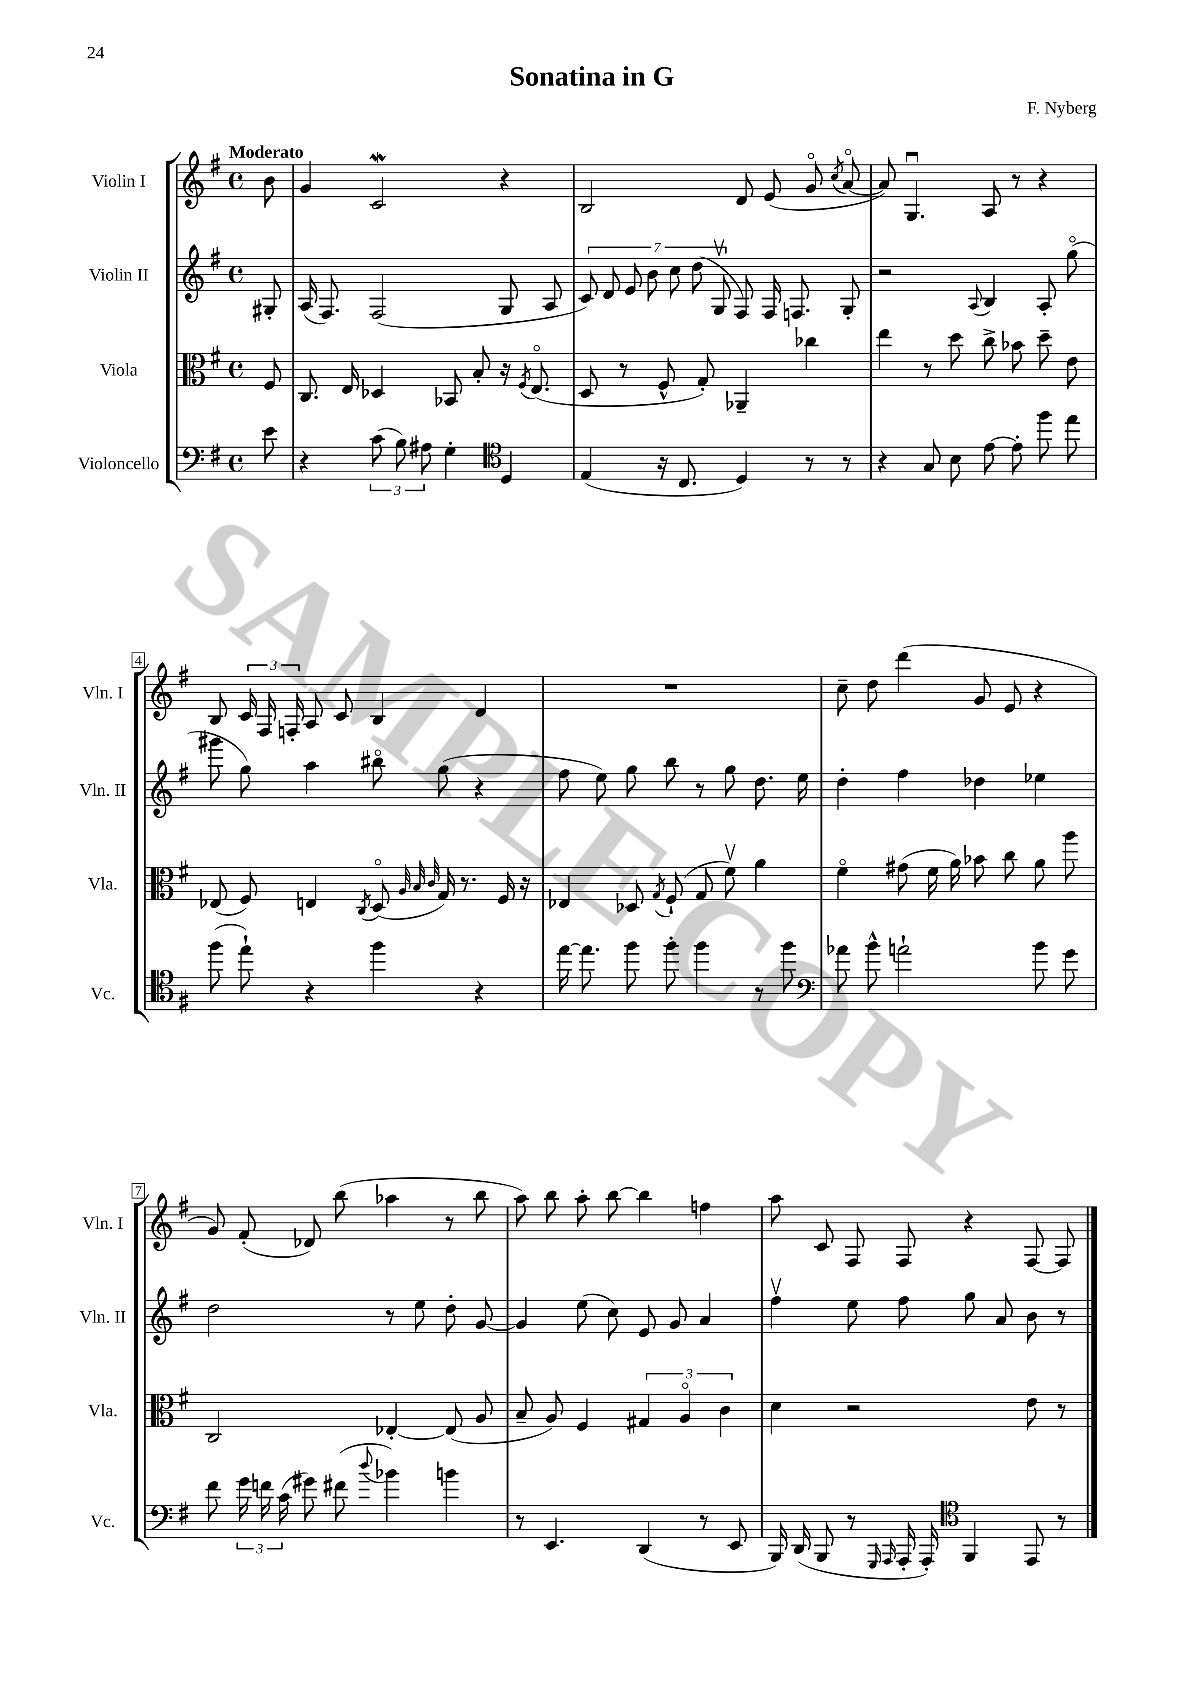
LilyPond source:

\header { title = "Sonatina in G" composer = "F. Nyberg" }
<<
\new StaffGroup <<
\new Staff = "s0" \with { instrumentName = "Violin I" shortInstrumentName = "Vln. I" } {
    \clef treble \key g \major \defaultTimeSignature \time 4/4 \partial 8 \tempo "Moderato"
    \autoBeamOff b'8 |
    g'4 c'2\mordent r4 |
    b2 d'8 e'8( g'8\flageolet \acciaccatura { c''8 } a'8~\flageolet |
    a'8) g4.\downbow a8 r8 r4 |
    b8 \tuplet 3/2 { c'16 fis16 f16-. } a8 c'8 b4 d'4 |
    R1 |
    c''8-- d''8 d'''4( g'8 e'8 r4 |
    g'8) fis'8-.( des'8) b''8( aes''4 r8 b''8 |
    a''8) b''8 a''8-. b''8~ b''4 f''4 |
    a''8 c'8 fis8 fis8 r4 fis8~ fis8 \bar "|." |
}
\new Staff = "s1" \with { instrumentName = "Violin II" shortInstrumentName = "Vln. II" } {
    \clef treble \key g \major \defaultTimeSignature \time 4/4 \partial 8
    \autoBeamOff gis8-. |
    a16( fis8.) fis2( g8 a8 |
    \tuplet 7/4 { c'8) d'8 e'8 b'8 c''8 d''8( g8\upbow } fis8) fis16 f8. g8-. |
    r2 \appoggiatura { a8 } b4 a8-. g''8\flageolet( |
    gis'''8 g''8) a''4 bis''8\flageolet g''8( r4 |
    fis''8 e''8) g''8 b''8 r8 g''8 d''8. e''16 |
    d''4-. fis''4 des''4 ees''4 |
    d''2 r8 e''8 d''8-. g'8~ |
    g'4 e''8( c''8) e'8 g'8 a'4 |
    fis''4\upbow e''8 fis''8 g''8 a'8 b'8 r8 \bar "|." |
}
\new Staff = "s2" \with { instrumentName = "Viola" shortInstrumentName = "Vla." } {
    \clef alto \key g \major \defaultTimeSignature \time 4/4 \partial 8
    \autoBeamOff fis8 |
    c8. e16 des4 bes,8 b8-. r16 \acciaccatura { fis8 } e8.\flageolet( |
    d8 r8 fis8-^ g8-.) aes,4-- ces''4 |
    e''4 r8 d''8 c''8-> bes'8 d''8-- e'8 |
    ees8( fis8) e4 \acciaccatura { c8 } d8\flageolet( \grace { a32 b32 c'32 } g16) r8. fis16 r16 |
    ees4 des8 \acciaccatura { g8 } fis8-!( g8 fis'8\upbow) a'4 |
    fis'4\flageolet gis'8( fis'16 a'16) bes'8 c''8 a'8 a''8 |
    c2 ees4~-. ees8( a8 |
    b8-- a8) fis4 \tuplet 3/2 { gis4 a4\flageolet c'4 } |
    d'4 r2 e'8 r8 \bar "|." |
}
\new Staff = "s3" \with { instrumentName = "Violoncello" shortInstrumentName = "Vc." } {
    \clef bass \key g \major \defaultTimeSignature \time 4/4 \partial 8
    \autoBeamOff e'8 |
    r4 \tuplet 3/2 { c'8( b8) ais8 } g4-. \clef tenor d4 |
    e4( r16 c8. d4) r8 r8 |
    r4 g8 b8 e'8~ e'8-. fis''8 e''8 |
    fis''8( e''8-!) r4 fis''4 r4 |
    e''16~ e''8. fis''8 fis''8-. fis''4 r8 fis''8 |
    \clef bass aes'8 b'8-^ a'2-! b'8 g'8 |
    fis'8 \tuplet 3/2 { g'16 f'16 c'16( } gis'8) fis'8( \appoggiatura { d''8 } bes'4) b'4 |
    r8 e,4. d,4( r8 e,8 |
    b,,16) d,16( b,,8 r8 \grace { g,,16 a,,16 } a,,16-. a,,16-.) \clef tenor fis,4 e,8 r8 \bar "|." |
}
>>
>>
\layout { \context { \Score \override BarNumber.stencil = #(make-stencil-boxer 0.1 0.3 ly:text-interface::print) } }
